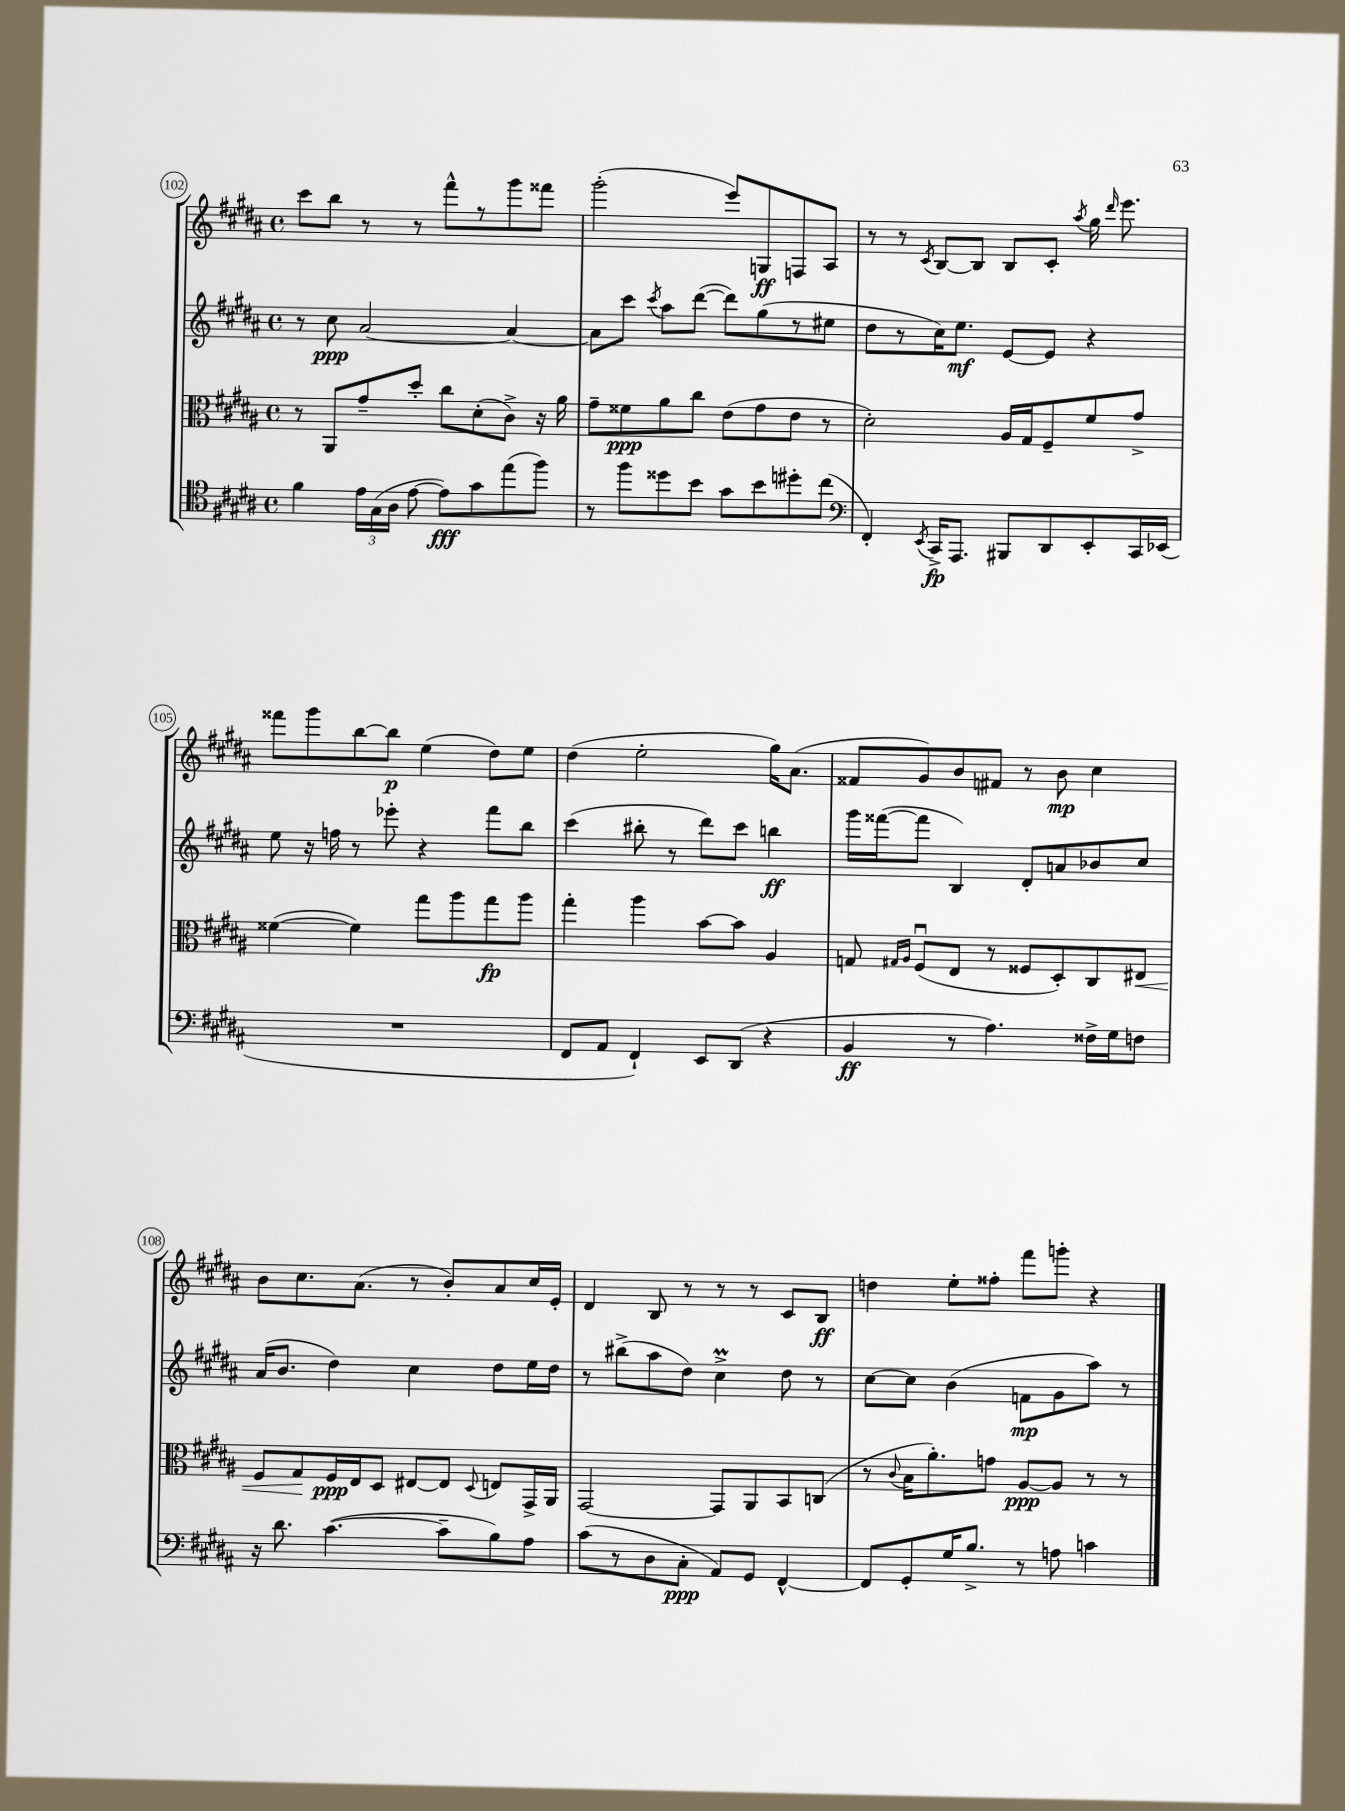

**kern	**kern	**kern	**kern
*staff4	*staff3	*staff2	*staff1
*clefC4	*clefC3	*clefG2	*clefG2
*k[f#c#g#d#a#]	*k[f#c#g#d#a#]	*k[f#c#g#d#a#]	*k[f#c#g#d#a#]
*M4/4	*M4/4	*M4/4	*M4/4
*met(c)	*met(c)	*met(c)	*met(c)
4f#\	8r	8r	8ccc#\L
.	8AA#/L	8cc#\	8bb\J
24e\LL	8g#~/	[2a#/	8r
(24G#\	.	.	.
24A#\JJ	.	.	.
[8e\	8dd#'/J	.	8r
8e\]L)	8cc#\L	.	8fff#^^\L
8g#\	(8d#'\	.	8r
(8ee\	8c#^\J)	4a#/_	8ggg#\
8ff#\J)	16r	.	8fff##\J
.	16a#\	.	.
=	=	=	=
8r	8g#~\L	8a#\]L	(2ggg#'\
8ff#\L	8f##\	8ccc#\J	.
.	.	8qccc#/	.
8dd##\	8a#\	8aa#\L	.
8b\J	8cc#\J	([8ddd#\J	.
8g#\L	(8e\L	8ddd#\]L)	8eee/L)
8b\	8g#\	(8gg#\	8G/
8dd#'\	8e\J	8r	8F/
(8cc#\J	8r	8ee#\J	8A#/J
=	=	=	=
*clefF4	*	*	*
4FF#'/)	2d#'\)	8dd#\L	8r
.	.	8r	8r
8qEE/	.	.	8qc#/
16CC#^/LK	.	16cc#\K)	[8B/L
8.AAA#/J	.	8.ee\J	.
.	.	.	8B/]J
8BBB#/L	16A#/LL	[8e/L	8B/L
.	16G#/J	.	.
8DD#/	8F#~/	8e/]J	8c#'/J
.	.	.	8qaa#/
8EE'/	8f#/	4r	16gg#\
.	.	.	16qqddd#/
.	.	.	8.eee\
16CC#/L	8g#^/J	.	.
(16EE-/JJ	.	.	.
=	=	=	=
1r	([4f##\	8ee\	8fff##\L
.	.	16r	8ggg#\
.	.	16ff\	.
.	4f##\])	8r	[8bb\
.	.	8eee-'\	8bb\]J
.	8gg#\L	4r	(4ee\
.	8aa#\	.	.
.	8gg#\	8fff#\L	8dd#\L)
.	8aa#\J	8bb\J	8ee\J
=	=	=	=
8FF#/L	4gg#'\	(4ccc#\	(4dd#\
8AA#/J	.	.	.
4FF#`/)	4aa#\	8bb#'\	2ee'\
.	.	8r	.
8EE/L	[8b\L	8ddd#\L)	.
(8DD#/J	8b\]J	8ccc#\J	.
4r	4A#/	4bb\	16gg#\LK)
.	.	.	(8.a#\J
=	=	=	=
4BB/	8G/	16ggg#\LL	8f##/L
.	.	([16fff##\J	.
.	16qqG#/LL	.	.
.	16qqA#/JJ	.	.
.	(8F#u/L	8fff##\]J	8g#/)
8r	8E/J	4B/)	8b/
4.A#\)	8r	.	8f#/J
.	8F##/L	8d#'/L	8r
.	8D#'/)	8a/	8b\
16F##^\LL	8C#/	8b-/	4cc#\
16G#\J	.	.	.
8F\J	8E#/J	8cc#/J	.
=	=	=	=
16r	8F#/L	(16a#/LK	8b\L
8.d#\	.	8.b/J	.
.	8G#/	.	8.cc#\
([4.c#\	16F#/L	4dd#\)	.
.	16E/J	.	(8.a#\J
.	8D#/J	.	.
.	[8E#/L	4cc#\	8r
8c#~\]L	8E#/]J	.	8b'/L)
.	8qqD#/	.	.
8B\)	8E/L	8dd#\L	8a#/
8A#\J	16GG#^/L	16ee\L	16cc#/L
.	16AA#/JJ	16dd#\JJ	16e'/JJ
=	=	=	=
(8c#\L	[2GG#/	8r	4d#/
8r	.	(8bb#^\L	.
8D#\	.	8aa#\	8B/
8C#'\J	.	8dd#\J)	8r
8AA#/L)	8GG#/]L	4cc#^\	8r
8GG#/J	8AA#/	.	8r
[4FF#^^/	8BB/	8dd#\	8c#/L
.	(8C/J	8r	8B/J
=	=	=	=
8FF#/]L	8r	[8cc#\L	4dd\
.	8qqc#/	.	.
8GG#'/	16B\LK	8cc#\]J	.
.	8.a#'\)	.	.
16G#/K	.	(4b\	8ee'\L
8.B^/J	.	.	.
.	8g\J	.	8ff##'\J
8r	[8A#/L	8f\L	8fff#\L
8A\	8A#/]J	8g#\	8ggg'\J
4c\	8r	8aa#\J)	4r
.	8r	8r	.
==	==	==	==
*-	*-	*-	*-
